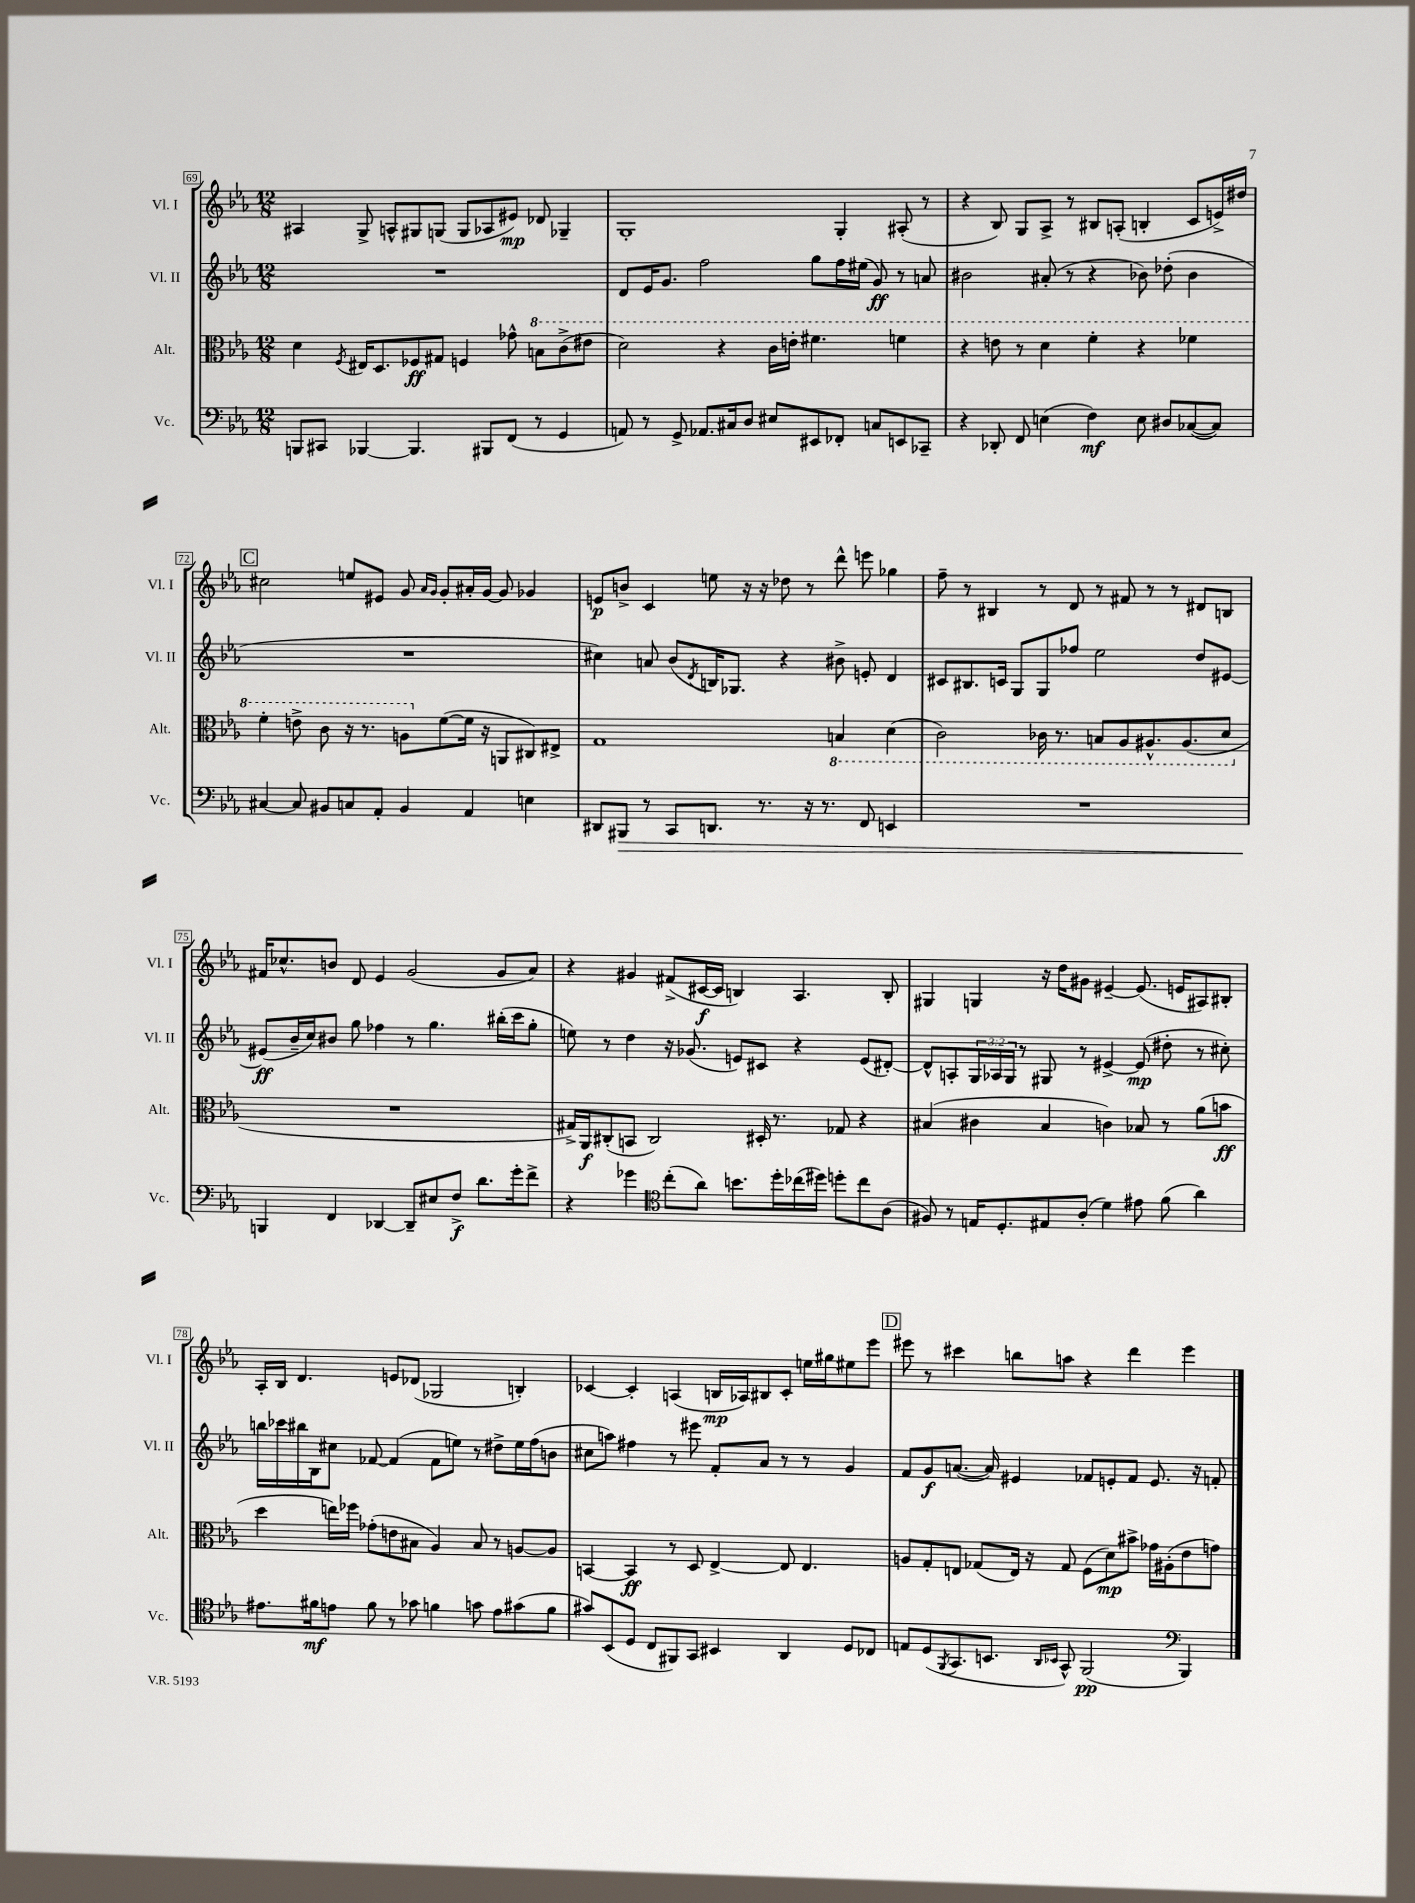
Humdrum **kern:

**kern	**dynam	**kern	**dynam	**kern	**dynam	**kern	**dynam
*part4	*part4	*part3	*part3	*part2	*part2	*part1	*part1
*staff4	*staff4	*staff3	*staff3	*staff2	*staff2	*staff1	*staff1
*I"Vc.	*	*I"Alt.	*	*I"Vl. II	*	*I"Vl. I	*
*I'Vc.	*	*I'Alt.	*	*I'Vl. II	*	*I'Vl. I	*
*clefF4	*	*clefC3	*	*clefG2	*	*clefG2	*
*k[b-e-a-]	*	*k[b-e-a-]	*	*k[b-e-a-]	*	*k[b-e-a-]	*
*M12/8	*	*M12/8	*	*M12/8	*	*M12/8	*
=69	=69	=69	=69	=69	=69	=69	=69
8BBBn/L	.	4d\	.	1.r	.	4A#X/	.
8CC#X/J	.	.	.	.	.	.	.
.	.	8qF/	.	.	.	.	.
[4BBB-X/	.	16E#X/KL	.	.	.	8G^/	.
.	.	8.D/	.	.	.	.	.
.	.	.	.	.	.	8An^^/L	.
4.BBB-/]	.	8F-X/	ff	.	.	8G#X/	.
.	.	8G#X/J	.	.	.	(8Gn/J	.
.	.	4Fn/	.	.	.	8G/L	.
8BBB#X/L	.	.	.	.	.	8A-X/	.
(8FF/J	.	8g-X^^\	.	.	.	8e#X/J)	mp
*	*	*8va	*	*	*	*	*
8r	.	8bn\L	.	.	.	8d-X/	.
4GG/	.	(8cc^\	.	.	.	4G-X~/	.
.	.	8ee#X\J	.	.	.	.	.
=70	=70	=70	=70	=70	=70	=70	=70
8AAn/)	.	2dd\)	.	8d/L	.	1G'	.
8r	.	.	.	16e-/K	.	.	.
.	.	.	.	8.g/J	.	.	.
8GG^/	.	.	.	.	.	.	.
8.AA-X/L	.	.	.	2ff\	.	.	.
.	.	4r	.	.	.	.	.
16C#X/k	.	.	.	.	.	.	.
8D/J	.	.	.	.	.	.	.
8E#X/L	.	16cc\LL	.	.	.	.	.
.	.	16een'\JJ	.	.	.	.	.
8EE#X/	.	4.ff#X\	.	8gg\L	.	.	.
8FF-X'/J	.	.	.	16ff\L	.	4G'/	.
.	.	.	.	(16ee#X\JJ	.	.	.
8Cn/L	.	.	.	8g/)	ff	.	.
8EEn/	.	4ffn\	.	8r	.	(8A#X'/	.
8CC-X~/J	.	.	.	8an/	.	8r	.
=71	=71	=71	=71	=71	=71	=71	=71
4r	.	4r	.	2b#X\	.	4r	.
8DD-X'/	.	8een\	.	.	.	8B-/)	.
8FF/	.	8r	.	.	.	8G/L	.
(4En\	.	4dd\	.	(8a#X'/	.	8A-^/J	.
.	.	.	.	8r	.	8r	.
4F\)	mf	4ff'\	.	4r	.	8B#X/L	.
.	.	.	.	.	.	(8An'/J	.
8E\	.	4r	.	8b-X\)	.	4Bn'/	.
8D#X/L	.	.	.	(8dd-X'\	.	.	.
([8C-X/	.	4ff-X\	.	4b-\	.	8c/L	.
8C-/J])	.	.	.	.	.	16en^/L)	.
.	.	.	.	.	.	16dd#X/JJ	.
!!LO:LB:g=z
!!LO:REH:place=s1:t=C
=72	=72	=72	=72	=72	=72	=72	=72
[4C#X/	.	4ff'\	.	1.r	.	2cc#X\	.
8C#/]	.	8een^\	.	.	.	.	.
8BB#X/L	.	8cc\	.	.	.	.	.
8Cn/	.	16r	.	.	.	8een/L	.
.	.	8.r	.	.	.	.	.
8AA-'/J	.	.	.	.	.	8e#X/J	.
4BB#/	.	8an\L	.	.	.	8g/	.
.	.	.	.	.	.	16qqa-/LL	.
.	.	.	.	.	.	16qqg/JJ	.
*	*	*X8va	*	*	*	*	*
.	.	([8f\	.	.	.	8g'/L	.
4AA-/	.	16f\Jk]	.	.	.	16a#X'/L	.
.	.	16r	.	.	.	[16g/JJ	.
.	.	8AAn/L	.	.	.	8g/]	.
4En\	.	8C#X/)	.	.	.	4g-X/	.
.	.	8E#X^/J	.	.	.	.	.
=73	=73	=73	=73	=73	=73	=73	=73
8DD#X/L	.	1G	.	4cc#X\)	.	8en/L	p
!	!LO:HP:b	!	!	!	!	!	!
8BBB#X/J	>	.	.	.	.	8bn^/J	.
8r	.	.	.	8an/	.	4c/	.
8CC/L	.	.	.	(8b-/L	.	.	.
.	.	.	.	8qd/	.	.	.
8.DDn/J	.	.	.	16Bn/K)	.	8een\	.
.	.	.	.	8.G-X/J	.	.	.
.	.	.	.	.	.	16r	.
8.r	.	.	.	.	.	16r	.
.	.	.	.	4r	.	8dd-X\	.
16r	.	.	.	.	.	8r	.
8.r	.	.	.	.	.	.	.
*	*	*8ba	*	*	*	*	*
.	.	4BBn/	.	8b#X^\	.	8ddd^^\	.
8FF/	.	.	.	8en'/	.	8eeen\	.
4EEn/	.	(4D\	.	4d/	.	4gg-X\	.
=74	=74	=74	=74	=74	=74	=74	=74
1.r	.	2C\)	.	8c#X/L	.	8ff~\	.
.	.	.	.	8.B#X/	.	8r	.
.	.	.	.	.	.	4B#X/	.
.	.	.	.	16cn/Jk	.	.	.
.	.	.	.	8G/L	.	.	.
.	.	16C-X\	.	8G/	.	8r	.
.	.	8.r	.	.	.	.	.
.	.	.	.	8ff-X/J	.	8d/	.
.	.	8BBn/L	.	2ee-\	.	8r	.
.	.	8AA-/	.	.	.	8f#X/	.
.	.	8.AA#X^^/	.	.	.	8r	.
.	.	.	.	.	.	8r	.
.	.	(8.AA#/	.	.	.	.	.
.	.	.	.	8dd/L	.	8d#X/L	.
.	.	8D/J	.	[8e#X/J	.	8Bn/J	.
!!LO:LB:g=z
=75	=75	=75	=75	=75	=75	=75	=75
*	*	*X8ba	*	*	*	*	*
4BBBn/	.	1.r	.	(8e#X/L]	ff	16f#X/KL	.
.	.	.	.	.	.	8.cc-X^^/	.
.	.	.	.	16b-~/L	.	.	.
.	.	.	.	16cc/J)	.	.	.
4FF/	]	.	.	8b#X/J	.	8bn/J	.
.	.	.	.	8gg\	.	8d/	.
[4DD-X/	.	.	.	4ff-X\	.	4e-/	.
8DD-~/L]	.	.	.	8r	.	(2g/	.
8E#X/	.	.	.	4.gg\	.	.	.
8F^/J	f	.	.	.	.	.	.
8.d\L	.	.	.	.	.	.	.
.	.	.	.	(16bb#X'\LL	.	8g/L	.
16g'\k	.	.	.	16ccc\J	.	.	.
8f^\J	.	.	.	8gg'\J	.	8a-/J)	.
=76	=76	=76	=76	=76	=76	=76	=76
4r	.	16G#X^/LL)	.	8een\)	.	4r	.
.	.	16AA-/J	f	.	.	.	.
.	.	(8C#X'/	.	8r	.	.	.
4g-X\	.	8BBn/J	.	4dd\	.	4g#X/	.
.	.	2C#/)	.	.	.	.	.
*clefC4	*	*	*	*	*	*	*
(8cc'\L	.	.	.	16r	.	(8f#X^/L	.
.	.	.	.	(8.g-X/	.	.	.
8a-\J)	.	.	.	.	.	[16c#X/L	f
.	.	.	.	.	.	16c#/JJ]	.
8.bn\L	.	.	.	8en/L)	.	4Bn/)	.
.	.	16D#X'/	.	8c#X/J	.	.	.
16dd'\L	.	8.r	.	.	.	.	.
(16cc-X\	.	.	.	4r	.	4.A-/	.
16dd#X\JJ)	.	.	.	.	.	.	.
8ddn'\L	.	8G-X/	.	.	.	.	.
8cc-\	.	4r	.	(8e/L	.	.	.
(8A-\J	.	.	.	[8d#X'/J)	.	8B'/	.
=77	=77	=77	=77	=77	=77	=77	=77
8F#X/)	.	(4B#X/	.	8d#^^/L]	.	4G#X/	.
8r	.	.	.	8An'/	.	.	.
16En/KL	.	4c#X\	.	24G/L	.	4Gn/	.
.	.	.	.	24A-X/	.	.	.
8.D'/	.	.	.	.	.	.	.
.	.	.	.	24G/JJ	.	.	.
.	.	.	.	8r	.	.	.
8E#X/	.	4B#/	.	8G#X/	.	16r	.
.	.	.	.	.	.	16dd\KL	.
(8A-'/J	.	.	.	8r	.	8g#X\J	.
4d\)	.	4cn\)	.	[4e#X^/	.	[4e#X~/	.
8e#X\	.	8B-X/	.	(8e#/]	mp	(8.e#/]	.
(8f\	.	8r	.	8dd#X'\	.	.	.
.	.	.	.	.	.	16en/KL	.
4a-\)	.	(8a-\L	.	8r	.	8A#X/)	.
.	.	8bn\J	ff	8cc#X'\)	.	8B#X'/J	.
!!LO:LB:g=z
=78	=78	=78	=78	=78	=78	=78	=78
8.e#X\L	.	4dd\	.	16bbn\LL	.	16A-'/LL	.
.	.	.	.	16ccc-X\	.	16B-/JJ	.
.	.	.	.	16bb#X\	.	4.d/	.
16f#X\k	mf	.	.	16B-\J	.	.	.
8en\J	.	16een\LL)	.	8cc#X\J	.	.	.
.	.	16ff-X\JJ	.	.	.	.	.
8f#\	.	(8g-X'\L	.	[8f-X/	.	.	.
8r	.	8en\	.	(4f-/]	.	8en/L	.
8g-X\	.	8B#X\J	.	.	.	(8d-X/J	.
4fn\	.	4A-/)	.	8f-\L	.	2G-X/	.
.	.	.	.	8een\J)	.	.	.
8gn\	.	8B#/	.	8r	.	.	.
8e\L	.	8r	.	8dd#X^\L	.	.	.
(8g#X\	.	[8An/L	.	16ee\L	.	4Bn'/)	.
.	.	.	.	(16ff\J	.	.	.
8f\J	.	8A/J]	.	8bn\J	.	.	.
=79	=79	=79	=79	=79	=79	=79	=79
8g#X/L)	.	[4BBn/	.	8cc#X\L	.	[4c-X/	.
(8BB-/	.	.	.	8aan\J)	.	.	.
8D/J	.	4BB/]	ff	4ff#X\	.	4c-'/]	.
8C/L	.	.	.	.	.	.	.
8FF#X/)	.	8r	.	8r	.	(4An/	.
8GG/J	.	8D/	.	8eee#X\	.	.	.
4BB#X/	.	[4E-^/	.	8f'/L	.	16Bn/LL	mp
.	.	.	.	.	.	16A-X/J)	.
.	.	.	.	8a-/J	.	8B#X/	.
4AA-/	.	8E-/]	.	8r	.	8c-'/J	.
.	.	4.E-/	.	8r	.	16een\LL	.
.	.	.	.	.	.	16gg#X\J	.
8D/L	.	.	.	4g/	.	8ee#X\	.
8C-X/J	.	.	.	.	.	8eee-\J	.
!!LO:REH:place=s1:t=D
=80	=80	=80	=80	=80	=80	=80	=80
8En/L	.	8An/L	.	8f/L	.	8eee#X\	.
(8D/	.	8G'/	.	8g/	f	8r	.
8qFF/	.	.	.	.	.	.	.
8.GG/	.	8En/J	.	([8.an/J	.	4ccc#X\	.
.	.	(8G-X/L	.	.	.	.	.
8.BBn/J	.	.	.	16a/])	.	.	.
.	.	16E/Jk)	.	4e#X/	.	8bbn\L	.
.	.	16r	.	.	.	.	.
16qqAA-/LL	.	.	.	.	.	.	.
16qqBB-X/JJ	.	.	.	.	.	.	.
8GG^^/)	.	8G-/	.	.	.	8aan\J	.
(2FF/	pp	(8F\L	.	8f-X/L	.	4r	.
.	.	8d\)	mp	8en'/	.	.	.
.	.	8b#X^\J	.	8f-/J	.	4ddd\	.
.	.	16g-X\LL	.	8.e/	.	.	.
.	.	(16A#X'\J	.	.	.	.	.
*clefF4	*	*	*	*	*	*	*
4BBB-/)	.	8e-\	.	.	.	4eee#\	.
.	.	.	.	16r	.	.	.
.	.	8gn\J)	.	8fn'/	.	.	.
==	==	==	==	==	==	==	==
*-	*-	*-	*-	*-	*-	*-	*-
